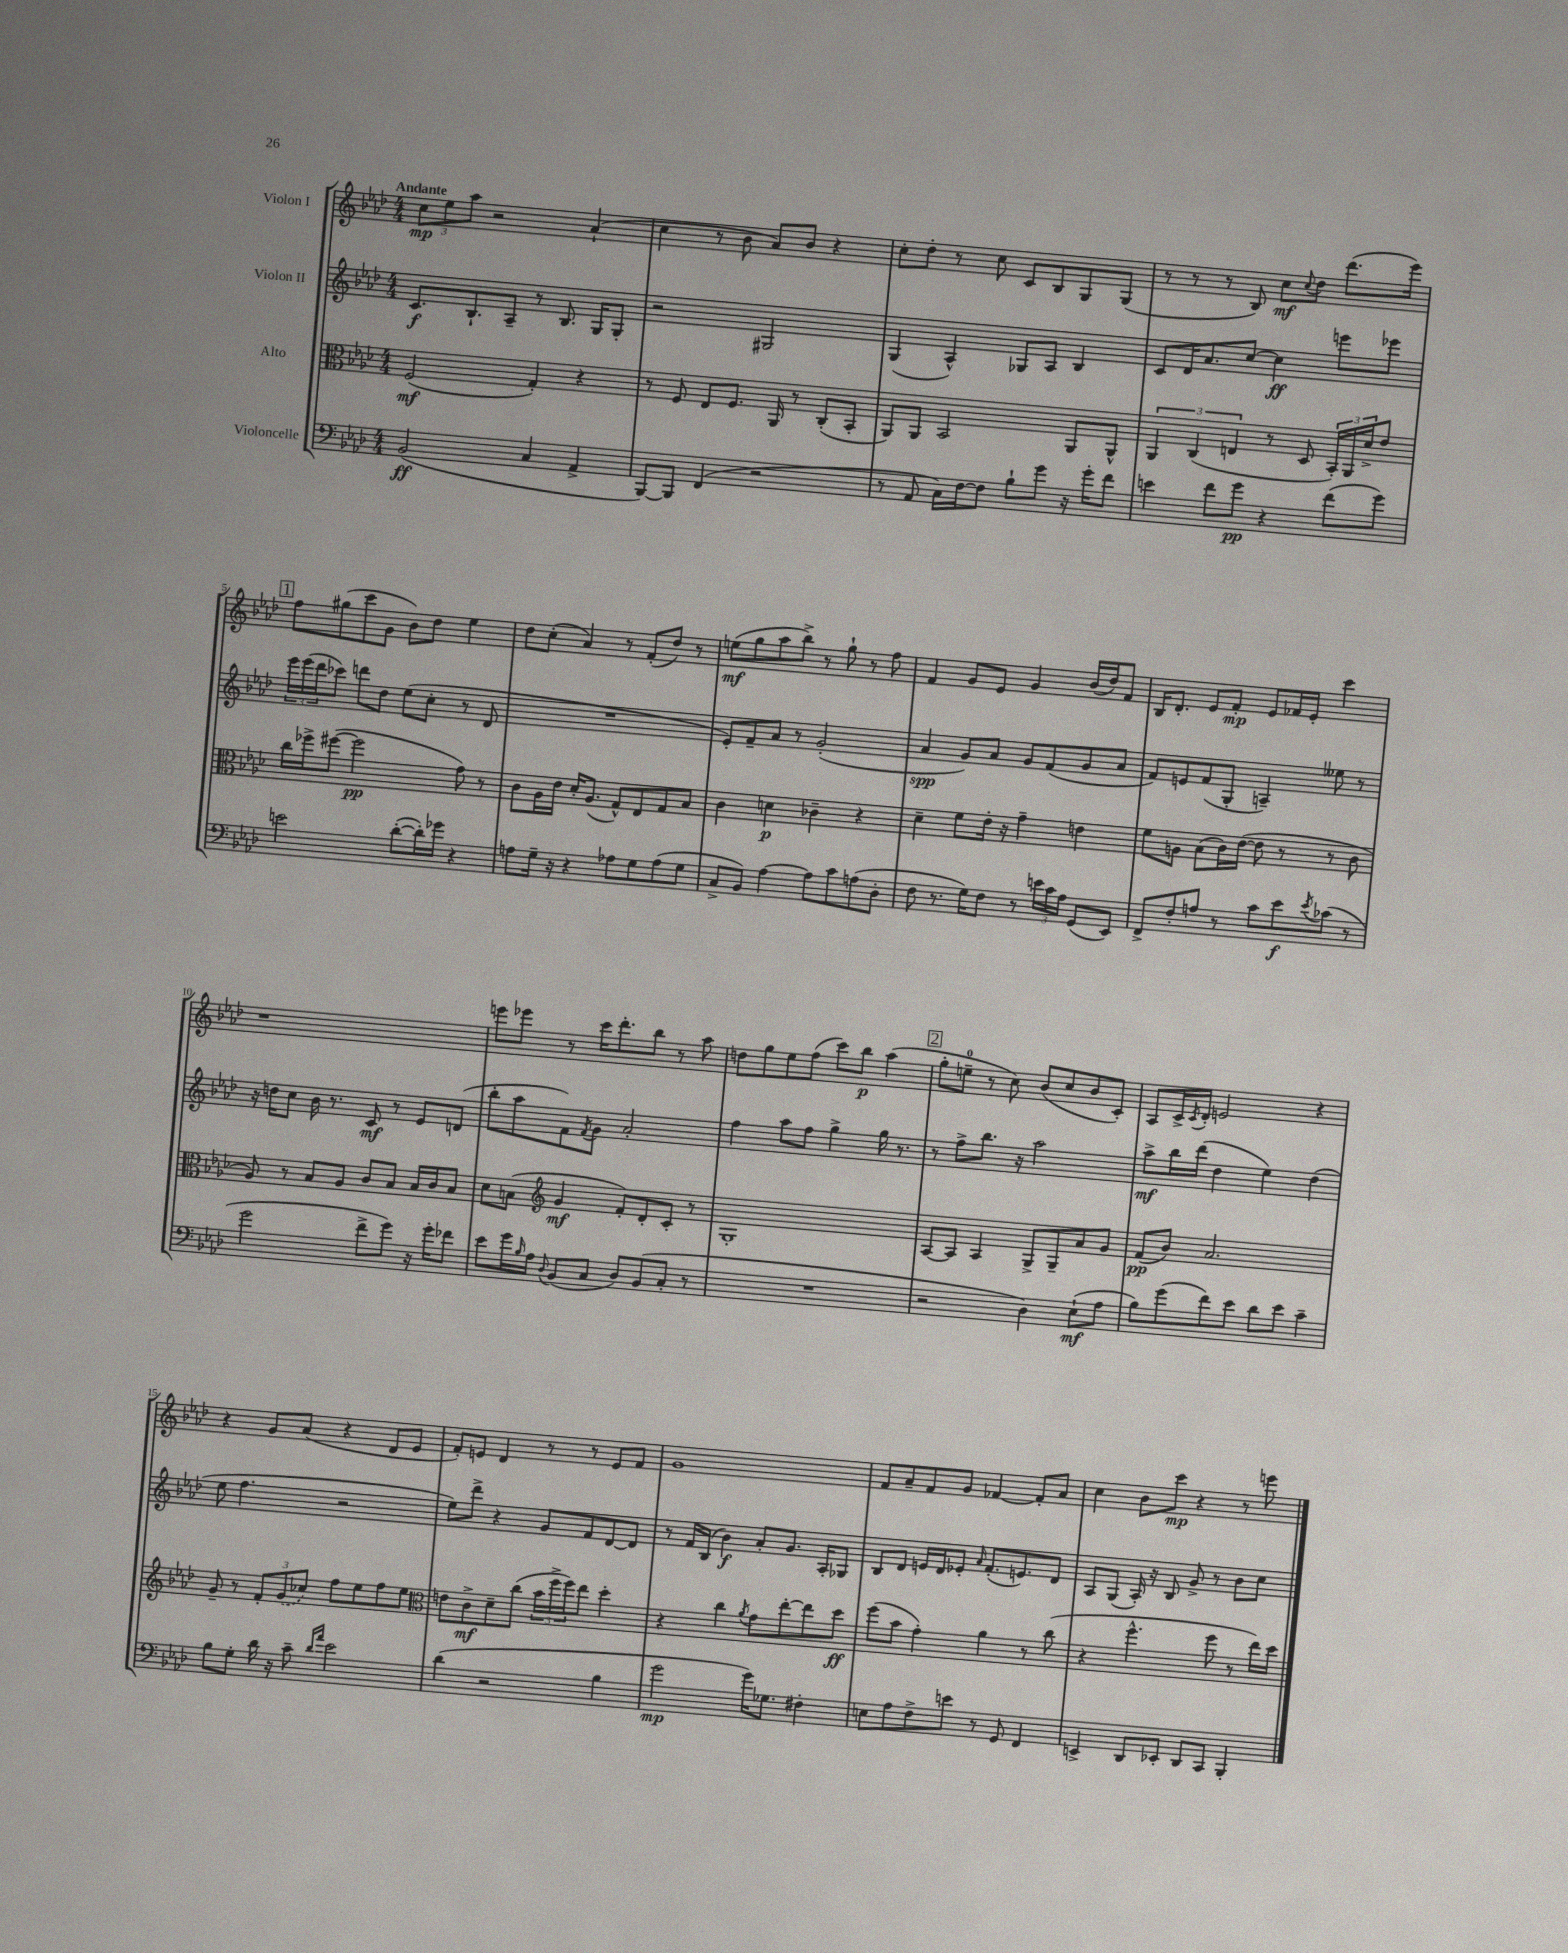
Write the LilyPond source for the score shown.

<<
\new StaffGroup <<
\new Staff = "s0" \with { instrumentName = "Violon I" } {
    \clef treble \key aes \major \numericTimeSignature \time 4/4 \tempo "Andante"
    \tuplet 3/2 { c''8\mp ees''8 aes''8 } r2 aes'4-!( |
    c''4 r8 bes'8 aes'8) bes'8 r4 |
    c''8-. des''8-. r8 c''8 c'8 bes8 g8 g8( |
    r8 r8 r8 bes8) c''8\mf \appoggiatura { c''8 } des''8 des'''8.( ees'''16) |
    \mark \markup { \box "1" } f''8 gis''8( c'''8 g'8 bes'8) des''8 ees''4 |
    des''8 c''8-.( aes'4) r8 f'8-.( des''8) r8 |
    e''8\mf( g''8 aes''8 bes''8->) r8 g''8-! r8 f''8 |
    f'4 g'8 ees'8 g'4 bes'16( des''16) f'8 |
    bes16 des'8.-. ees'8 f'8-.\mp ees'8 fes'16 ees'16-. c'''4 |
    r1 |
    e'''8 ees'''8 r8 c'''16 des'''8.-. bes''8 r8 aes''8 |
    d''8 g''8 ees''8 f''8( c'''8) bes''8\p aes''4( |
    \mark \markup { \box "2" } g''8-. e''8-0-- r8 c''8) bes'8( c''8 bes'8 c'8-.) |
    aes8 c'16-> \acciaccatura { c'8 } des'16-. e'2 r4 |
    r4 g'8 aes'8( r4 des'8 ees'8 |
    f'8-.) e'8 des'4 r8 r8 e'8 f'8 |
    g'1 |
    f'8 aes'8-- f'8 g'8 fes'4~ fes'8-. aes'8 |
    c''4 bes'8 c'''8\mp r4 r8 e'''8 \bar "|." |
}
\new Staff = "s1" \with { instrumentName = "Violon II" } {
    \clef treble \key aes \major \numericTimeSignature \time 4/4
    c'8.\f bes8.-! aes8-- r8 bes8. g16 g8-. |
    r2 gis2 |
    g4( aes4-^) ges8 aes8 bes4 |
    c'8 des'16 aes'8. c''8~ c''4\ff e'''8 ees'''8 |
    \mark \markup { \box "1" } \tuplet 3/2 { ees'''16 ees'''16( des'''16 } ces'''8) d'''8 des''8 ees''8( c''8-. r8 des'8 |
    R1 |
    ees'8-.) f'8-- aes'8 r8 g'2-.( |
    aes'4\spp g'8) aes'8 g'8 f'8( g'8 aes'8 |
    f'8) e'8 f'8( g8-. a4--) eeses''8 r8 |
    r16 d''16 c''8 bes'16 r8. c'8\mf r8 ees'8 d'8( |
    bes''8-. aes''8 f'8) \acciaccatura { f'8 } g'8 aes'2-. |
    f''4 aes''8 f''8 g''4-> g''16 r8. |
    \mark \markup { \box "2" } r8 f''8-> bes''8. r16 aes''2 |
    aes''8->\mf bes''16 des'''16( des''4 ees''4) des''4( |
    ees''8 f''4. r2 |
    ees''8) des'''8-> r4 g'8 f'8 des'8~ des'8 |
    r8 f'16 bes16( bes'4\f) aes'8-. g'8. aes16-. ges8 |
    bes8 des'8 e'16 des'16 ees'8-. \grace { aes'16 } f'8.-.( e'8.) des'8 |
    aes8 g8( aes16-.) r16 bes8 g'8-> r8 bes'8 c''8 \bar "|." |
}
\new Staff = "s2" \with { instrumentName = "Alto" } {
    \clef alto \key aes \major \numericTimeSignature \time 4/4
    f2\mf( g4-.) r4 |
    r8 f8 ees8 f8. aes,16 r8 c8-.( bes,8-. |
    aes,8) aes,8 bes,2 aes,8 aes,8-^ |
    \tuplet 3/2 { aes,4 c4( e4 } r8 des8 \tuplet 3/2 { bes,16-.) aes,16 des'16-> } ees'8 |
    \mark \markup { \box "1" } c''16 fes''16-> fis''8~( fis''2\pp g'8) r8 |
    c'8 aes16 ees'16 des'16-. aes8.( g8-^) ees8 g8 bes8 |
    c'4 d'4\p ces'4-- r4 |
    des'4-- f'8 ees'16-. r16 g'4-- e'4 |
    f'8 a8 bes8( c'16) ees'16~( ees'8 r8 r8 c'8 |
    aes8) r8 bes8 aes8 c'8 bes8 bes16 c'16 bes8 |
    des'8 b8( \clef treble g'4\mf f'8-.) des'8-. c'8-. r8 |
    g1-. |
    \mark \markup { \box "2" } aes8~ aes8 aes4 g8-> g8-- aes'8 g'8 |
    f'8\pp( bes'8) aes'2. |
    g'8-- r8 \tuplet 3/2 { f'8-. \once \slurDashed g'8( ces''8) } f''8 ees''8 f''8 ees''8 |
    \clef alto e'8 c'8->\mf des'8-- c''8( \tuplet 3/2 { bes'16 f''16-> f''16) } ees''8 des''4-. |
    r4 c''4 \acciaccatura { aes'8 } g'8 ees''8~-. ees''8 des''8\ff |
    f''8( bes'8 g'4-.) aes'4 r8 c''8( |
    r4 f''4.-^ f''8 r8 ees''16) des''16 \bar "|." |
}
\new Staff = "s3" \with { instrumentName = "Violoncelle" } {
    \clef bass \key aes \major \numericTimeSignature \time 4/4
    bes,2\ff( c4 aes,4-> |
    bes,,8~) bes,,8 f,4( r2 |
    r8 aes,8 c16) f16~ f8 bes8-! g'8 r16 g'16-. f'8 |
    e'4 f'8 g'8\pp r4 f'8( g'8) |
    \mark \markup { \box "1" } e'2 des'8~-.( des'16-.) ges'16 r4 |
    a8 g16-- r16 r4 aes8 g8 aes8( g8 |
    c8-> bes,8) aes4~ aes8 c'8 a8( des8-. |
    f8 r8. g16) f8 r8 \tuplet 3/2 { e'16 c'16 aes16 } g,8( ees,8) |
    f,8-> f8-. a8 r8 c'8 ees'8\f \acciaccatura { ees'8 } ces'8( r8 |
    g'2 f'8-> g'8) r16 g'16-. fes'8 |
    ees'8 g'16 \grace { bes16 } aes16 \appoggiatura { des8 } bes,8( c8 des8) bes,8( c8-. r8 |
    R1 |
    \mark \markup { \box "2" } r2 des4) ees8-!\mf( aes8 |
    bes8) g'8( f'8) ees'8 des'8 ees'8 c'4-- |
    bes8 g8-. des'16 r16 c'8-- \grace { des'16 aes'16 } ees'2 |
    des'4( r2 bes4 |
    g'2\mp g'16) ges8. fis4-. |
    e8 aes8 f8-> e'8 r8 g,8 f,4 |
    e,4-> des,8 ees,8-. des,8 c,8 bes,,4-. \bar "|." |
}
>>
>>
